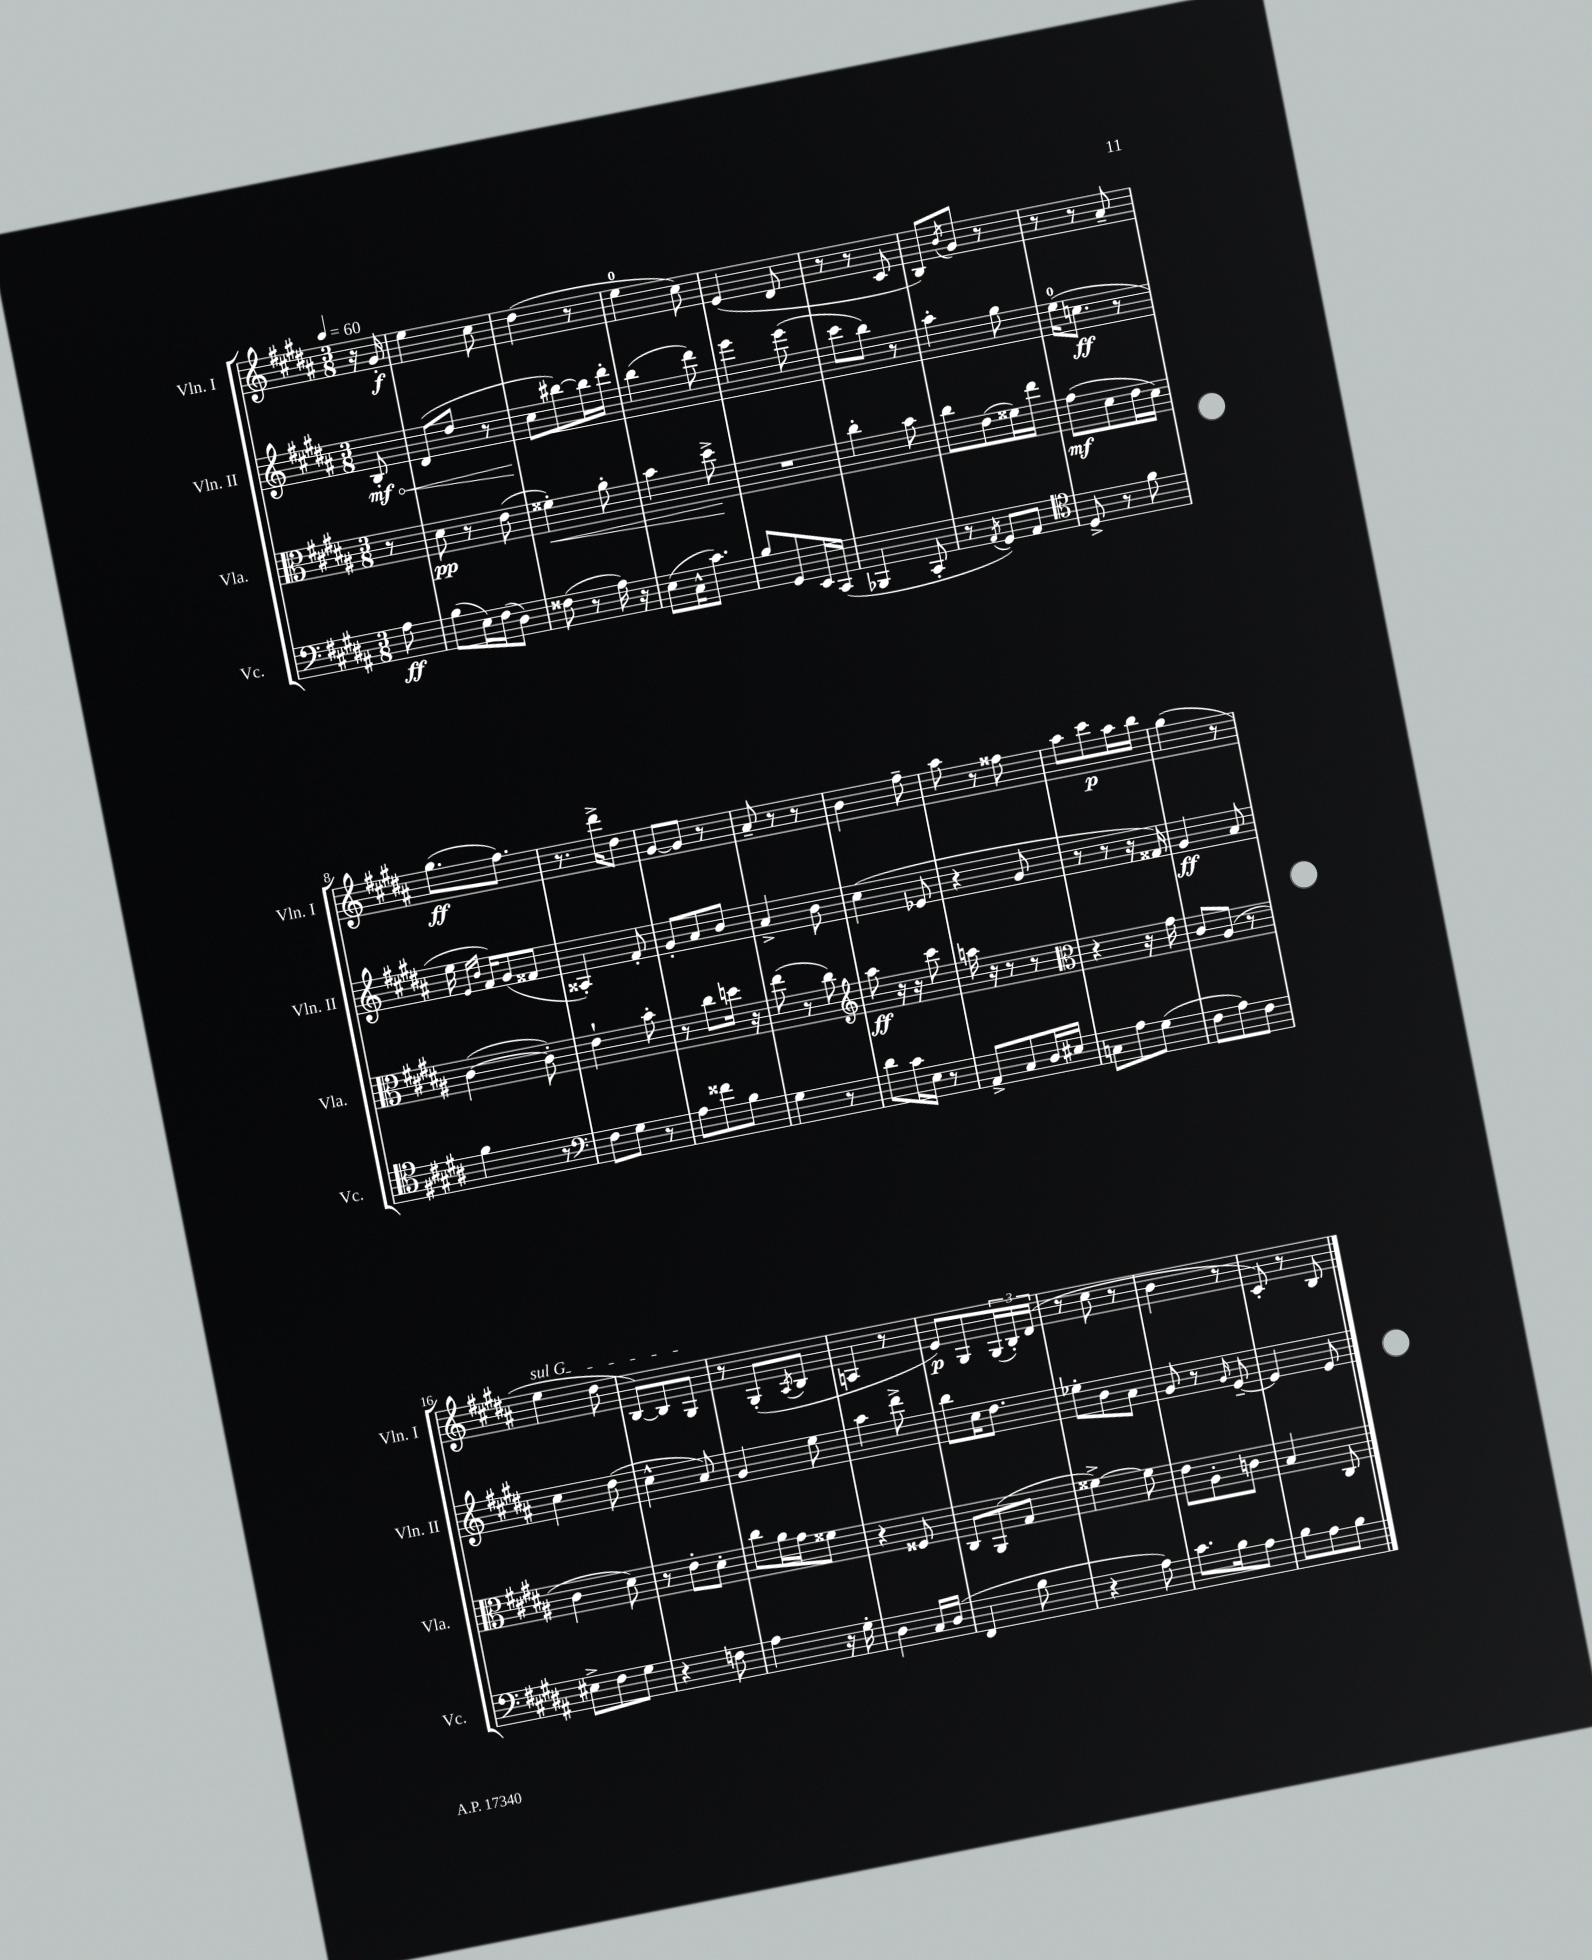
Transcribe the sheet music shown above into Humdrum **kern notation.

**kern	**kern	**kern	**kern
*staff4	*staff3	*staff2	*staff1
*clefF4	*clefC3	*clefG2	*clefG2
*k[f#c#g#d#a#]	*k[f#c#g#d#a#]	*k[f#c#g#d#a#]	*k[f#c#g#d#a#]
*M3/8	*M3/8	*M3/8	*M3/8
*MM60	*MM60	*MM60	*MM60
8A#	8r	8B'	16r
.	.	.	16g#'
=	=	=	=
(8B	8d#	(8d#	4ee
16E)	8r	8dd#	.
(16F#	.	.	.
8D#)	(8e	8r	8cc#
=	=	=	=
(8F##	4f##')	8cc#	(4dd#
8r	.	[8bb#)	.
16A#)	8a#'	16bb#]	8r
16r	.	16ddd#'	.
=	=	=	=
(8E	4b	(4bb	4ee
16C#^^	.	.	.
8.c#)	.	.	.
.	8dd#^	8ddd#)	8cc#)
=	=	=	=
8B	4.r	4eee	(4e
8GG#	.	.	.
16EE	.	(8eee	8d#
(16CC#	.	.	.
=	=	=	=
4BBB-	4cc#'	8ccc#	8r
.	.	8bb)	8r
8CC#'	8b	8r	8c#
=	=	=	=
8r	8cc#	4aa#'	8B)
8qAA#	.	.	8qb
8GG#)	(8e	.	8g#
8AA#	16f##)	8gg#	8r
.	16ee	.	.
=	=	=	=
*clefC4	*	*	*
8D#^	(8g#	(16ee	8r
.	.	8.cc	.
8r	8d#	.	8r
8f#	16e	8r	8a#~
.	16d#)	.	.
=	=	=	=
4f#	([4c#	16ee	(8.gg#
.	.	16qqe	.
.	.	16qqb	.
.	.	16f#)	.
.	.	(8g#	.
.	.	.	8.ff#)
8r	8c#'])	8f##	.
=	=	=	=
*clefF4	*	*	*
8F#	4e`	4A##')	8.r
8G#	.	.	.
.	.	.	16ddd#^
8r	8b'	8f#'	8dd#
=	=	=	=
8A#	8r	8g#'	[8g#
8f##	8cc#	8a#	8g#]
8B	16dd	8b	8r
.	16r	.	.
=	=	=	=
4G#	(8ee	4a#^	8a#~
.	8r	.	8r
8r	8cc#)	8b	8r
=	=	=	=
*	*clefG2	*	*
8d#	8aa#	(4cc#	4b
16c#	16r	.	.
16E	16r	.	.
8r	8ccc#	8e-	8ff#~
=	=	=	=
8AA#^	16aa	4r	8aa#
.	16r	.	.
8C#	8r	.	8r
16D#	8r	8g#	8ff##
16E#	.	.	.
=	=	=	=
*	*clefC3	*	*
8C	4r	8r	8aa#
8A#	.	8r	8ccc#
(8G#	16r	16r	16aa#
.	16g#	16f##)	16bb
=	=	=	=
8F#	8c#	4g#	(4gg#
8A#)	(8A#	.	.
8F#	8r	8a#	8r
=	=	=	=
8E#^	4c#	4cc#	4ee
8F#	.	.	.
8G#	8d#)	(8dd#	8dd#
=	=	=	=
4r	8r	4cc#^^	[8B)
.	8e'	.	8B]
8F	8d#'	8a#)	8G#
=	=	=	=
4A#	8cc#	4g#	8r
.	16a#	.	(8G#'
.	16g#	.	.
.	.	.	8qA#
16r	8f##	8ee	8B
16G#'	.	.	.
=	=	=	=
4D#	4r	4aa#	4A
16C#	8F##	8ddd#^	8r
(16D#	.	.	.
=	=	=	=
4FF#	8C#	8bb	8e)
.	(8AA#	16cc#	8G#
.	.	8.dd#	.
8B	8G#	.	(24G#
.	.	.	24B')
.	.	.	(24d#
=	=	=	=
4r	[4f##^)	8ee-'	8r
.	.	8b	8cc#
8A#)	8f##]	8a#	8r
=	=	=	=
8.c#	8e	8g#	4b
.	8A#'	8r	.
16B	.	.	.
.	.	16qqg#	.
8A#	8c	[8e~	8r
=	=	=	=
8B	4B	4e]	8c#')
8A#	.	.	8r
8B	8C#	8e	8B
==	==	==	==
*-	*-	*-	*-
